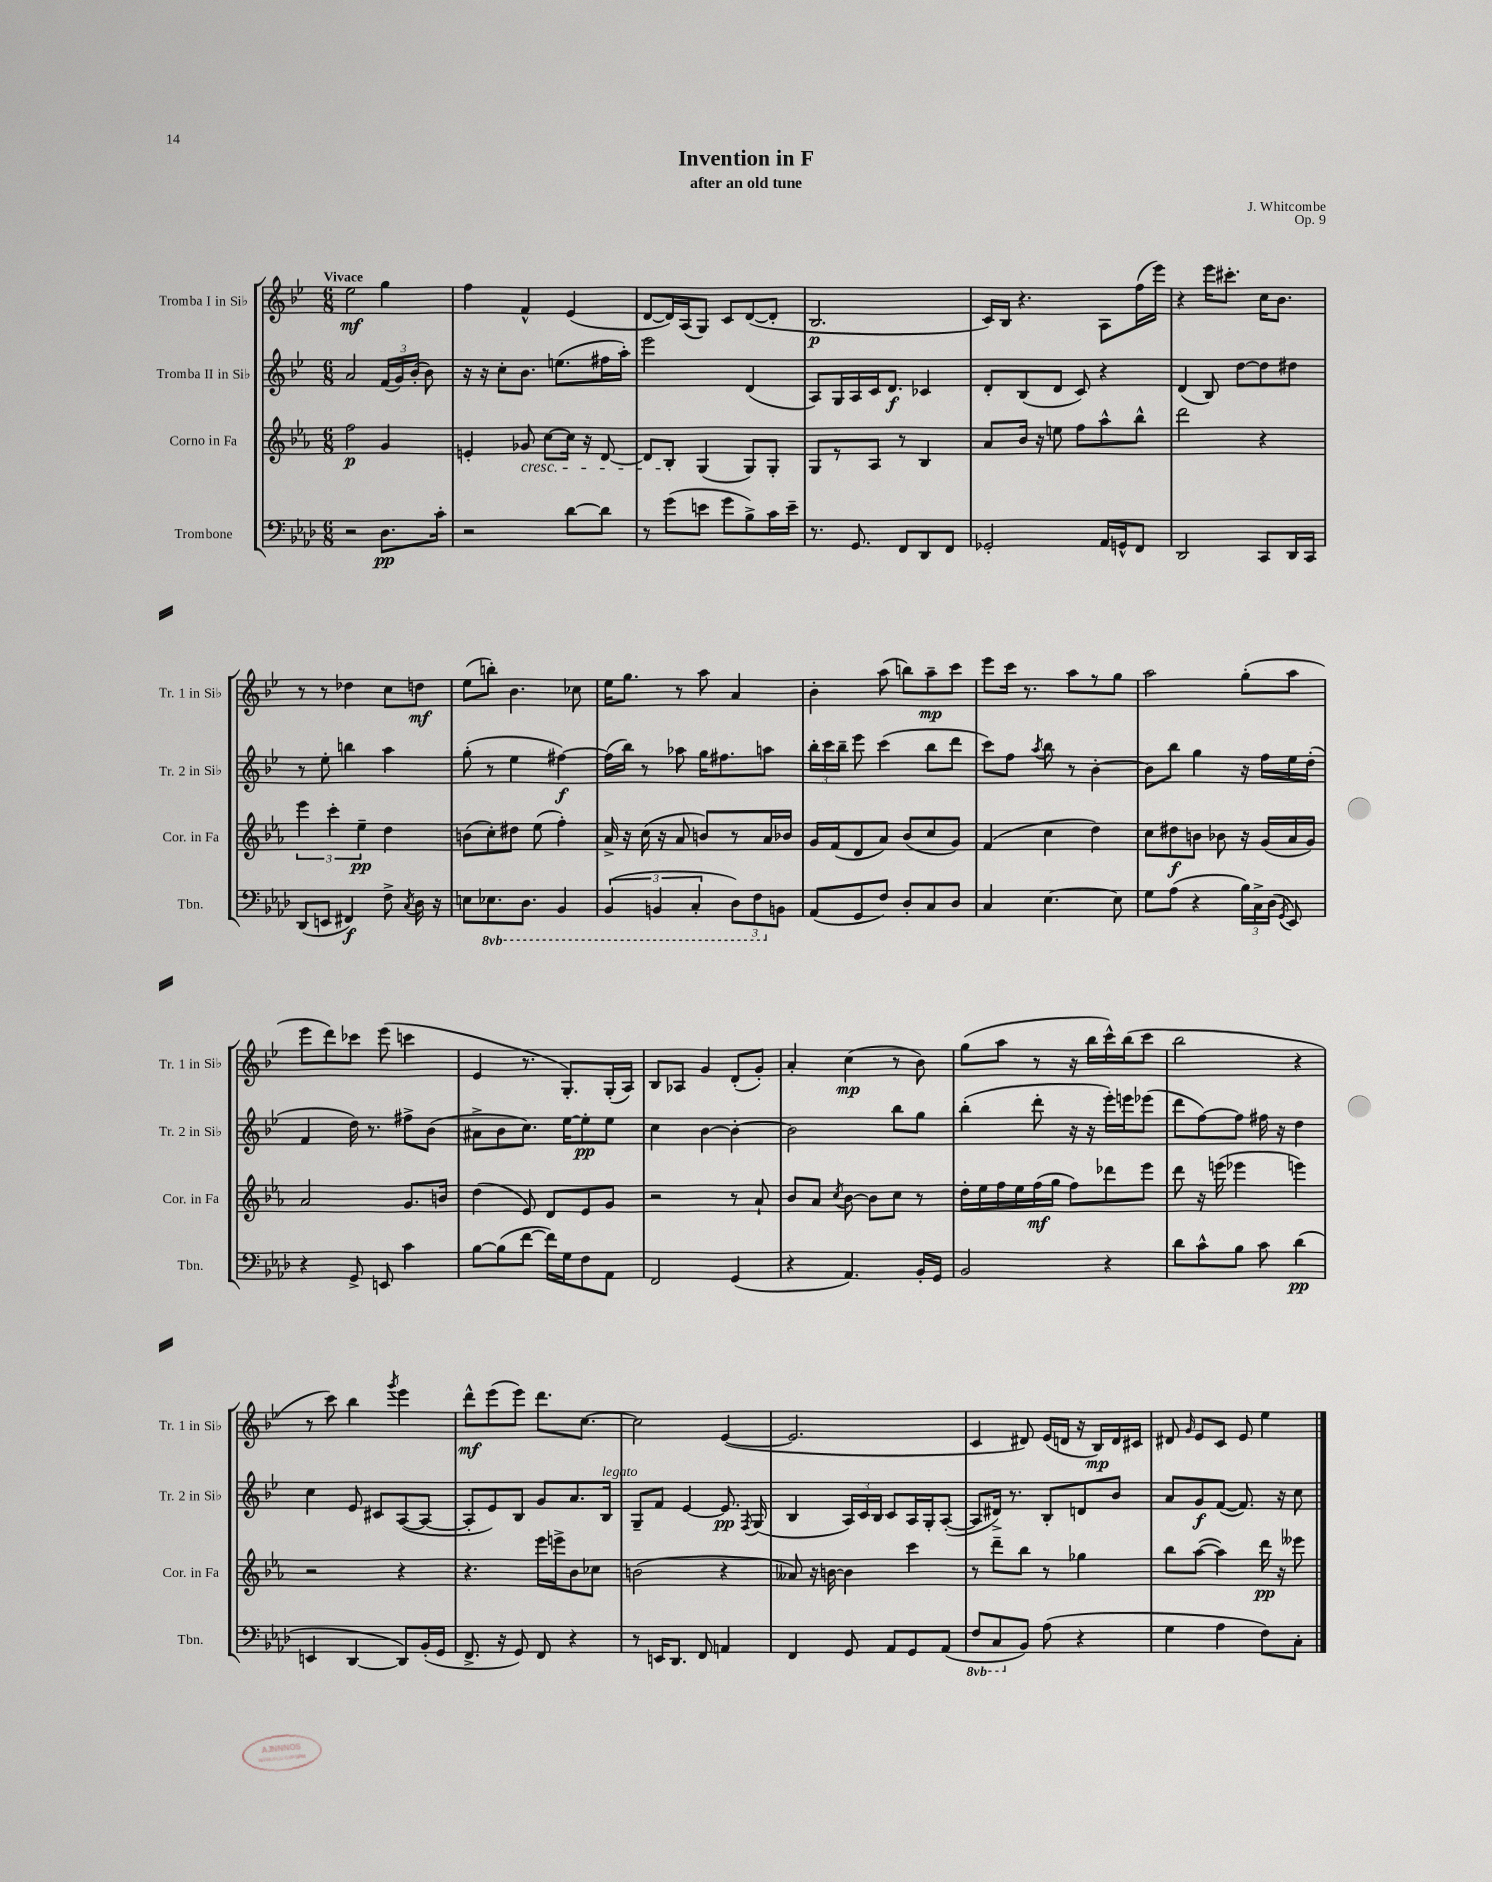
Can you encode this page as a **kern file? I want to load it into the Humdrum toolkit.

**kern	**kern	**kern	**kern
*staff4	*staff3	*staff2	*staff1
*clefF4	*clefG2	*clefG2	*clefG2
*k[b-e-a-d-]	*k[b-e-a-]	*k[b-e-]	*k[b-e-]
*M6/8	*M6/8	*M6/8	*M6/8
2r	2ff	2a	2ee-
8.D-	4g	(24f	4gg
.	.	24g)	.
.	.	(24b-'	.
.	.	8b-)	.
16c'	.	.	.
=	=	=	=
2r	4e'	16r	4ff
.	.	16r	.
.	.	8cc'	.
.	8g-	8.b-	4f^^
.	[8cc	.	.
.	.	(8.ee	.
[8d-	16cc]	.	(4e-
.	16r	.	.
8d-]	[8d	16ff#	.
.	.	16aa')	.
=	=	=	=
8r	8d]	2eee-	[8d
(8g	8B-'	.	16d])
.	.	.	(16A
8e	(4G	.	8G)
8g	.	.	8c
8B-^)	8G)	(4d	([8d
16c	8G'	.	8d']
16e~	.	.	.
=	=	=	=
8.r	8G	8A)	2.B-
.	8r	16G	.
8.GG	.	16A	.
.	8A-	16c	.
.	.	8.d	.
8FF	8r	.	.
8DD-	4B-	4c-	.
8FF	.	.	.
=	=	=	=
2GG-'	8a-	8d'	16c)
.	.	.	16B-
.	16b-	(8B-	4.r
.	16r	.	.
.	8ee	8d	.
.	8ff	8c)	.
16AA-	8aa-^^	4r	8A
16GG^^	.	.	.
8FF	8bb-^^	.	(16ff
.	.	.	16eee-)
=	=	=	=
2DD-	2ddd	(4d	4r
.	.	8B-)	16eee-
.	.	.	8.ccc#'
.	.	[8dd	.
8CC	4r	8dd]	16cc
.	.	.	8.b-
16DD-	.	8dd#	.
16CC	.	.	.
=	=	=	=
(8DD-	6eee-	8r	8r
8EE	.	8ee-'	8r
.	6ccc'	.	.
4FF#)	.	4bb	4dd-
.	6ee-~	.	.
8F^	4dd	4aa	8cc
8qC	.	.	.
16D-	.	.	8dd
16r	.	.	.
=	=	=	=
8E	(8b	(8gg'	(8ee-
8.EE-	8cc')	8r	8bb')
.	8dd#	4ee-	4.b-
8.DD-	.	.	.
.	(8ee-	.	.
4BBB-	4ff')	[4ff#)	.
.	.	.	8cc-
=	=	=	=
(6BBB-	16a-^	(16ff#]	16ee-
.	16r	16bb-)	8.gg
.	(16cc	8r	.
6BBB	.	.	.
.	16r	.	.
.	8a-	8aa-	8r
6CC'	.	.	.
.	8b)	16gg	8aa
.	.	8.ff#	.
12DD-)	8r	.	4a
12FF	.	.	.
.	16a-	8aa	.
12BB	.	.	.
.	16b-	.	.
=	=	=	=
(8AA-	16g	24bb-'	4b-'
.	.	24ccc	.
.	(16f	.	.
.	.	24bb-~	.
8GG	8d	8eee-	.
8F)	8a-)	(4ccc	(8aa
8D-'	(8b-	.	8bb)
8C	8cc	8bb-	8aa~
8D-	8g)	8ddd	8ccc
=	=	=	=
4C	(4f	8ccc)	8eee-
.	.	8ff	16ccc
.	.	.	8.r
.	.	8qaa	.
[4.E-	4cc	8bb-	.
.	.	8r	8aa
.	4dd)	[4b-'	8r
8E-]	.	.	8gg
=	=	=	=
8G	8cc	8b-]	2aa
(8A-	8dd#	8bb-	.
4r	8b	4gg	.
.	8b-	.	.
24B-)	16r	16r	(8gg'
24C^	.	.	.
.	(16g	16ff	.
(24D-	.	.	.
8qGG	.	.	.
8EE-)	16a-	16ee-	8aa
.	16g)	(16dd'	.
=	=	=	=
4r	2a-	4f	8eee-
.	.	.	8ddd)
8GG^	.	16dd)	8ccc-
.	.	8.r	.
8EE	.	.	(8eee-
4c	8.g	8ff#^	4ccc
.	.	(8b-	.
.	16b	.	.
=	=	=	=
[8B-	(4dd	8a#^	4e-
(8B-]	.	8b-	.
[8f	8e-)	8.cc)	8.r
16f])	8d	.	.
16G	.	[16ee-	8.G')
8F	8e-	8ee-']	.
8AA-	8g	8ee-	(16G'
.	.	.	16A)
=	=	=	=
2FF	2r	4cc	8B-
.	.	.	8A-
.	.	[4b-	4g
(4GG	8r	4b-'_	(8d'
.	8a-`	.	8g')
=	=	=	=
4r	8b-	2b-]	4a'
.	8a-	.	.
.	8qcc	.	.
4.AA-)	[8b-	.	(4cc
.	8b-]	.	.
.	8cc	8bb-	8r
16BB-'	8r	8gg	8b-)
16GG	.	.	.
=	=	=	=
2BB-	16dd'	(4bb-'	(8gg
.	16ee-	.	.
.	16ff	.	8aa
.	16ee-	.	.
.	(16ff	8ddd'	8r
.	16gg	.	.
.	8ff)	16r	16r
.	.	16r	16bb-
4r	8ddd-	16eee-')	16ccc^^)
.	.	16eee	(16bb-
.	8eee-	(8eee-	8ccc
=	=	=	=
8d-	8ddd	8ddd	2bb-
8c^^	16r	[8ff)	.
.	(16eee	.	.
8B-	4eee-	8ff]	.
8c	.	16ff#	.
.	.	16r	.
(4d-	4eee)	4dd	4r
=	=	=	=
4EE	2r	4cc	8r
.	.	.	8ccc)
[4DD-	.	8e-	4bb-
.	.	8c#	.
.	.	.	8qggg
8DD-])	4r	([8A	4eee-
(16BB-'	.	8A_	.
16GG	.	.	.
=	=	=	=
8.FF^	4.r	8A']	8ddd^^
.	.	8e-)	(8eee-
16r	.	.	.
8GG)	.	8B-	8eee-)
8FF	16eee-	8g	8.ddd
.	16eee^	.	.
4r	8b-	8.a	.
.	.	.	[8.cc
.	8cc-	.	.
.	.	16B-	.
=	=	=	=
8r	(2b	8G~	2cc]
16EE	.	8f	.
8.DD-	.	.	.
.	.	[4e-	.
8FF	.	.	.
4AA	4r	8.e-]	([4e-
.	.	8qF	.
.	.	(16G	.
=	=	=	=
4FF	8a--)	4B-	2.e-]
.	16r	.	.
.	[16b	.	.
8GG	4b]	24A)	.
.	.	24c	.
.	.	24B-	.
8AA-	.	8c	.
8GG	4ccc	16A	.
.	.	16G'	.
(8AA-	.	([8A'	.
=	=	=	=
8FF	8r	8A]	4c
8CC	8ddd~	16d#^)	.
.	.	8.r	.
8BB-)	8bb-	.	8d#)
(8A-	8r	8B-'	(16e-
.	.	.	16d
4r	4gg-	8d	16r
.	.	.	16B-)
.	.	8b-	16d
.	.	.	16c#
=	=	=	=
4G	8bb-	8a	8d#
.	.	.	16qqg
.	([8aa-	8g	8e-
4A-	4aa-])	([8f	8c
.	.	8.f])	8e-
8F)	16ddd	.	4ee-
.	16r	16r	.
8C'	8eee--	8cc	.
==	==	==	==
*-	*-	*-	*-
